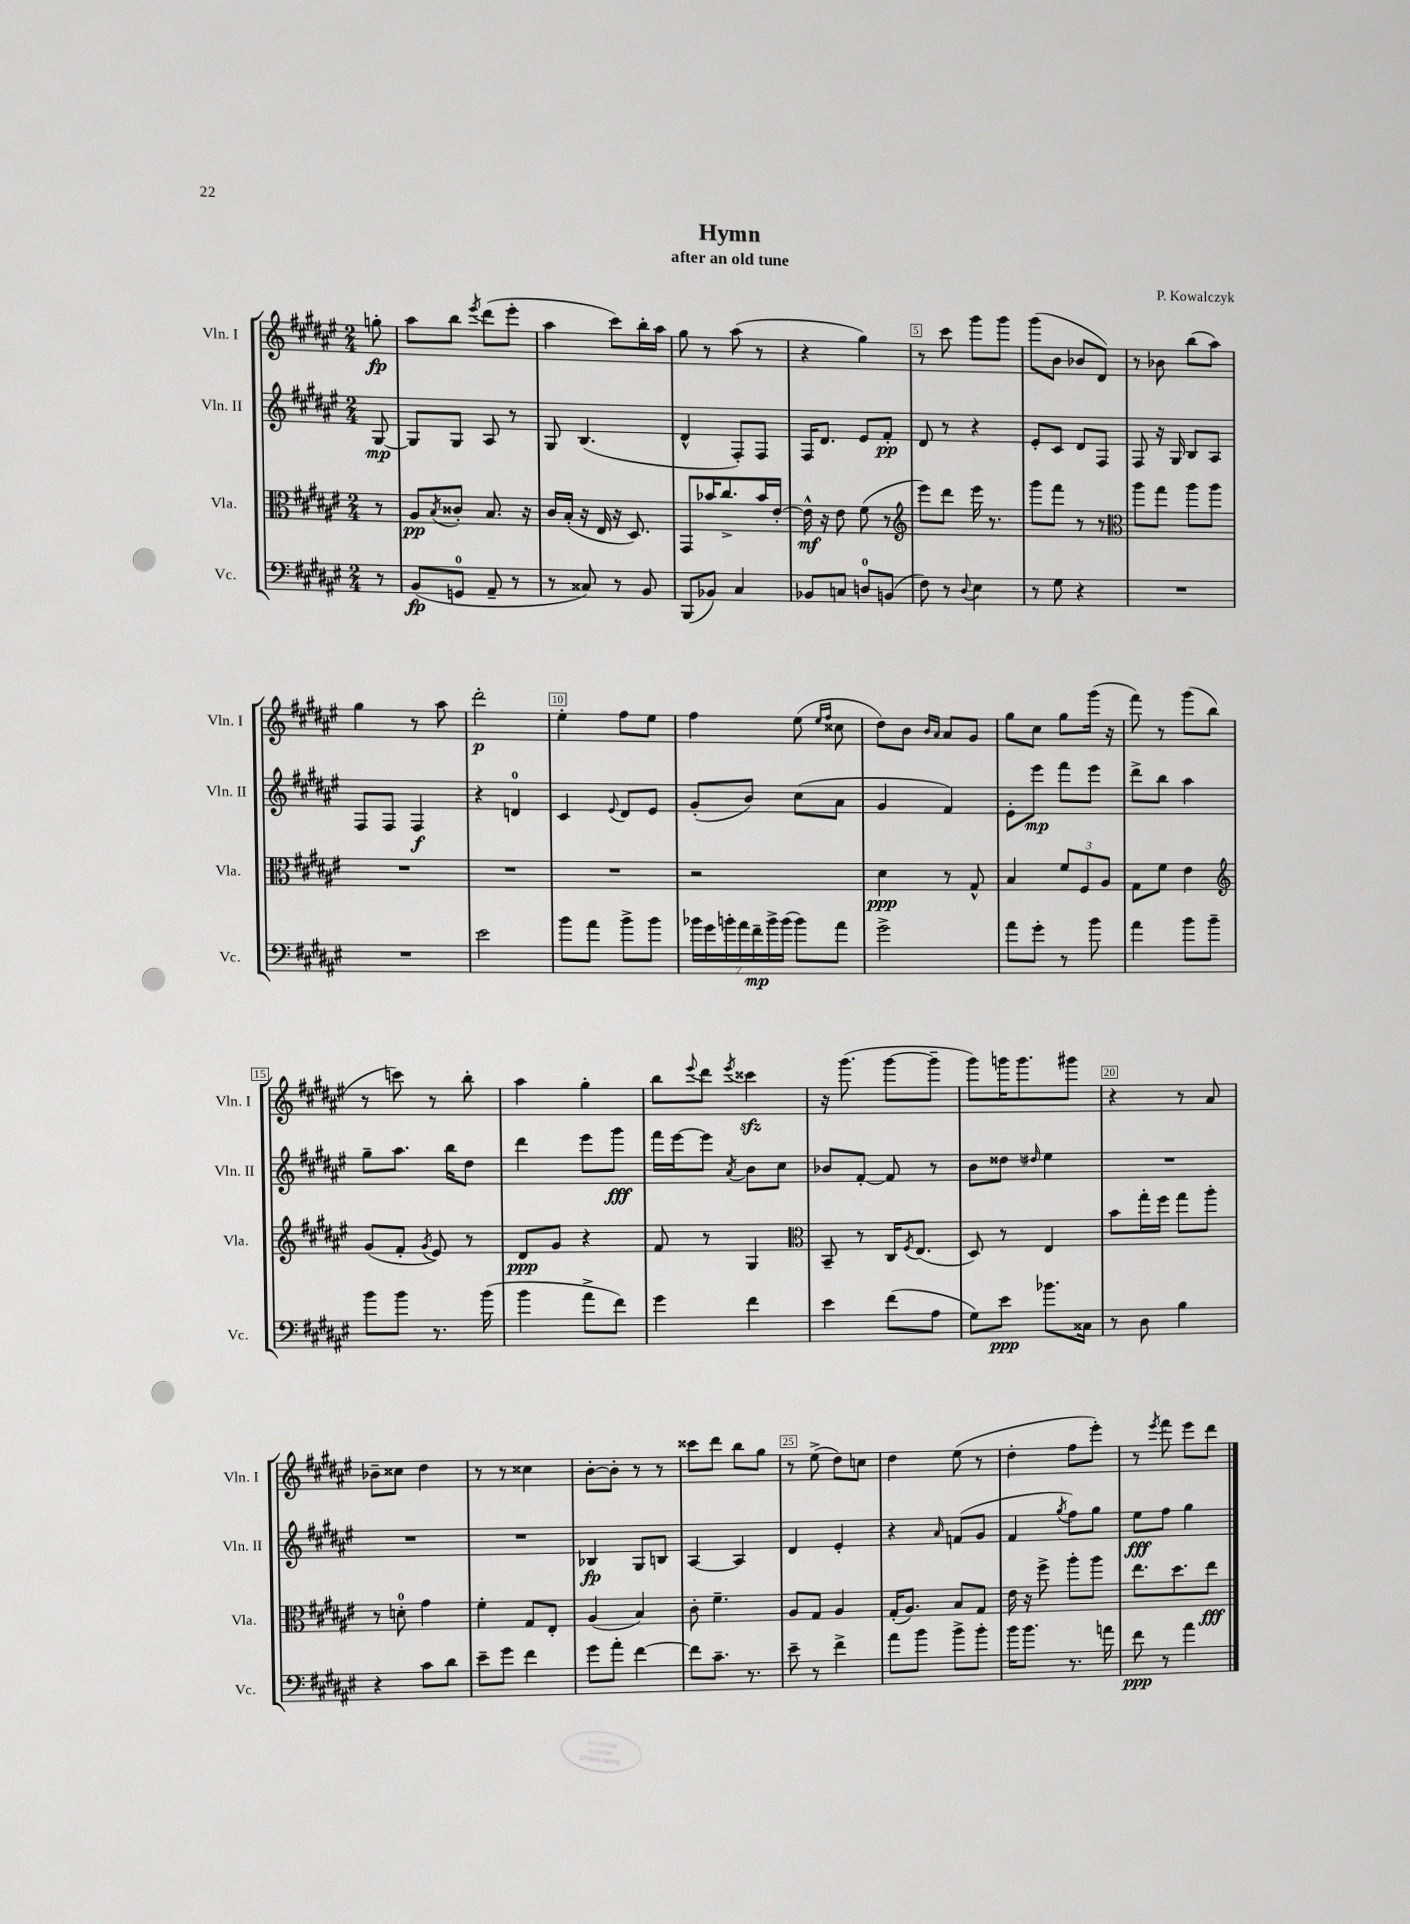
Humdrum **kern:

**kern	**dynam	**kern	**dynam	**kern	**dynam	**kern	**dynam
*part4	*part4	*part3	*part3	*part2	*part2	*part1	*part1
*staff4	*staff4	*staff3	*staff3	*staff2	*staff2	*staff1	*staff1
*I"Vc.	*	*I"Vla.	*	*I"Vln. II	*	*I"Vln. I	*
*I'Vc.	*	*I'Vla.	*	*I'Vln. II	*	*I'Vln. I	*
*clefF4	*	*clefC3	*	*clefG2	*	*clefG2	*
*k[f#c#g#d#a#e#]	*	*k[f#c#g#d#a#e#]	*	*k[f#c#g#d#a#e#]	*	*k[f#c#g#d#a#e#]	*
*M2/4	*	*M2/4	*	*M2/4	*	*M2/4	*
=	=	=	=	=	=	=	=
8r	.	8r	.	[8G#/	mp	8ggn'\	fp
=1	=1	=1	=1	=1	=1	=1	=1
(8BB/L	fp	8A#/L	pp	8G#/L]	.	8aa#\L	.
.	.	8qB/	.	.	.	.	.
8GGn/J	.	8c##X'/J	.	8G#/J	.	8bb\J	.
.	.	.	.	.	.	8qeee#/	.
8AA#~/	.	8.B/	.	8A#/	.	(8ddd#\L	.
8r	.	.	.	8r	.	8eee#'\J	.
.	.	16r	.	.	.	.	.
=2	=2	=2	=2	=2	=2	=2	=2
8r	.	16c#/LL	.	8G#/	.	4aa#\	.
.	.	(16B'/JJ	.	.	.	.	.
8C##X/)	.	16r	.	(4.B/	.	.	.
.	.	16E#/	.	.	.	.	.
8r	.	16r	.	.	.	8ccc#\L)	.
.	.	8.D#/)	.	.	.	.	.
8BB/	.	.	.	.	.	16bb'\L	.
.	.	.	.	.	.	16aa#\JJ	.
=3	=3	=3	=3	=3	=3	=3	=3
(8BBB/L	.	8GG#/L	.	4d#^^/	.	8gg#\	.
8BB-X/J)	.	16b-X/K	.	.	.	8r	.
.	.	8.cc#^/	.	.	.	.	.
4C#/	.	.	.	8F#'/L)	.	(8aa#\	.
.	.	16b-/L	.	8F#/J	.	8r	.
.	.	[16e#'/JJ	.	.	.	.	.
=4	=4	=4	=4	=4	=4	=4	=4
8BB-X/L	.	16e#^^\]	mf	16F#/KL	.	4r	.
.	.	16r	.	8.d#/J	.	.	.
8Cn/J	.	8e#\	.	.	.	.	.
8Dn/L	.	(8f#\	.	8e#/L	.	4gg#\)	.
(8BBn/J	.	8r	.	8f#'/J	pp	.	.
=5	=5	=5	=5	=5	=5	=5	=5
*	*	*clefG2	*	*	*	*	*
8F#\)	.	8eee#\L)	.	8d#/	.	8r	.
8r	.	8ddd#\J	.	8r	.	8ccc#\	.
8qqD#/	.	.	.	.	.	.	.
4E#\	.	16eee#\	.	4r	.	8ggg#\L	.
.	.	8.r	.	.	.	.	.
.	.	.	.	.	.	8ggg#\J	.
=6	=6	=6	=6	=6	=6	=6	=6
8r	.	8ggg#\L	.	8e#'/L	.	(8ggg#\L	.
8G#\	.	8fff#\J	.	8c#/J	.	8b\J	.
4r	.	8r	.	8d#/L	.	8b-X/L	.
.	.	8r	.	8F#/J	.	8d#/J)	.
=7	=7	=7	=7	=7	=7	=7	=7
*	*	*clefC3	*	*	*	*	*
2r	.	8aa#\L	.	8F#/	.	8r	.
.	.	8gg#\J	.	16r	.	8b-X\	.
.	.	.	.	16G#/	.	.	.
.	.	8aa#\L	.	8B/L	.	(8bb\L	.
.	.	8aa#\J	.	8A#/J	.	8aa#\J)	.
!!LO:LB:g=z
=8	=8	=8	=8	=8	=8	=8	=8
2r	.	2r	.	8F#/L	.	4gg#\	.
.	.	.	.	8F#/J	.	.	.
.	.	.	.	4F#/	f	8r	.
.	.	.	.	.	.	8aa#\	.
=9	=9	=9	=9	=9	=9	=9	=9
2e#\	.	2r	.	4r	.	2ddd#'\	p
.	.	.	.	4dn/	.	.	.
=10	=10	=10	=10	=10	=10	=10	=10
8b\L	.	2r	.	4c#/	.	4ee#'\	.
8a#\J	.	.	.	.	.	.	.
.	.	.	.	8qqe#/	.	.	.
8b^\L	.	.	.	8d#/L	.	8ff#\L	.
8b\J	.	.	.	8e#/J	.	8ee#\J	.
=11	=11	=11	=11	=11	=11	=11	=11
28b-X\LL	.	2r	.	(8g#'/L	.	4ff#\	.
28g#\	.	.	.	.	.	.	.
28bn'\	.	.	.	.	.	.	.
28a#\	.	.	.	.	.	.	.
.	.	.	.	8b/J)	.	.	.
28f#~\	mp	.	.	.	.	.	.
28b^\	.	.	.	.	.	.	.
(28b\JJ	.	.	.	.	.	.	.
8b\L)	.	.	.	(8cc#\L	.	(8ee#\	.
.	.	.	.	.	.	16qqee#/LL	.
.	.	.	.	.	.	16qqff#/JJ	.
8a#\J	.	.	.	8a#\J	.	8cc##X\	.
=12	=12	=12	=12	=12	=12	=12	=12
2g#^\	.	4d#\	ppp	4g#/	.	8dd#\L)	.
.	.	.	.	.	.	8b\J	.
.	.	.	.	.	.	16qqb/LL	.
.	.	.	.	.	.	16qqa#/JJ	.
.	.	8r	.	4f#/)	.	8a#/L	.
.	.	8G#^^/	.	.	.	8g#/J	.
=13	=13	=13	=13	=13	=13	=13	=13
8a#\L	.	4B/	.	8e#'\L	.	8gg#\L	.
8g#'\J	.	.	.	8eee#\J	mp	8cc#\J	.
8r	.	12f#/L	.	8fff#\L	.	8gg#\L	.
.	.	12F#/	.	.	.	.	.
8b\	.	.	.	8eee#\J	.	(16ggg#\Jk	.
.	.	12A#/J	.	.	.	.	.
.	.	.	.	.	.	16r	.
=14	=14	=14	=14	=14	=14	=14	=14
4a#\	.	8G#\L	.	8ddd#^\L	.	8fff#\)	.
.	.	8f#\J	.	8bb\J	.	8r	.
8b\L	.	4e#\	.	4aa#\	.	(8ggg#\L	.
8b~\J	.	.	.	.	.	8bb\J	.
!!LO:LB:g=z
=15	=15	=15	=15	=15	=15	=15	=15
*	*	*clefG2	*	*	*	*	*
8b\L	.	(8g#/L	.	8gg#~\L	.	8r	.
8b\J	.	8f#'/J	.	8.aa#\J	.	8cccn\)	.
.	.	8qg#/	.	.	.	.	.
8.r	.	8e#/)	.	.	.	8r	.
.	.	.	.	16bb\KL	.	.	.
.	.	8r	.	8dd#\J	.	8bb'\	.
(16b\	.	.	.	.	.	.	.
=16	=16	=16	=16	=16	=16	=16	=16
4b\	.	8d#/L	ppp	4ddd#\	.	4aa#\	.
.	.	8g#/J	.	.	.	.	.
8a#^\L	.	4r	.	8eee#\L	.	4gg#'\	.
8f#\J)	.	.	.	8ggg#\J	fff	.	.
=17	=17	=17	=17	=17	=17	=17	=17
4g#\	.	8f#/	.	16fff#\LL	.	8bb\L	.
.	.	.	.	[16eee#\J	.	.	.
.	.	.	.	.	.	8qqeee#/	.
.	.	8r	.	8eee#\J]	.	8ddd#\J	.
.	.	.	.	8qa#/	.	8qeee#/	.
4f#\	.	4G#/	.	8b\L	.	4ccc##Xzz\	.
.	.	.	.	8cc#\J	.	.	.
=18	=18	=18	=18	=18	=18	=18	=18
*	*	*clefC3	*	*	*	*	*
4e#\	.	8BB~/	.	8b-X/L	.	16r	.
.	.	.	.	.	.	(8.ggg#\	.
.	.	8r	.	[8f#'/J	.	.	.
(8f#\L	.	16C#/KL	.	8f#/]	.	[8ggg#\L	.
.	.	8qF#/	.	.	.	.	.
.	.	(8.E#/J	.	.	.	.	.
8A#\J	.	.	.	8r	.	8ggg#~\J]	.
=19	=19	=19	=19	=19	=19	=19	=19
8G#\L)	.	8D#/)	.	8b\L	.	8ggg#\L)	.
8e#\J	ppp	8r	.	8dd##X\J	.	16gggn\K	.
.	.	.	.	.	.	8.ggg\	.
.	.	.	.	16qqdd#X/	.	.	.
8.b-X\L	.	4E#/	.	4ee#\	.	.	.
.	.	.	.	.	.	8ggg#X\J	.
16C##X\Jk	.	.	.	.	.	.	.
=20	=20	=20	=20	=20	=20	=20	=20
8r	.	8b\L	.	2r	.	4r	.
8D#\	.	16gg#'\L	.	.	.	.	.
.	.	16ff#\JJ	.	.	.	.	.
4B\	.	8gg#\L	.	.	.	8r	.
.	.	8aa#'\J	.	.	.	8a#/	.
!!LO:LB:g=z
=21	=21	=21	=21	=21	=21	=21	=21
4r	.	8r	.	2r	.	8b-X~\L	.
.	.	8dn'\	.	.	.	8cc##X\J	.
8c#\L	.	4g#\	.	.	.	4dd#\	.
8d#\J	.	.	.	.	.	.	.
=22	=22	=22	=22	=22	=22	=22	=22
8e#~\L	.	4f#'\	.	2r	.	8r	.
8g#\J	.	.	.	.	.	8r	.
4f#\	.	8G#/L	.	.	.	4cc##X\	.
.	.	8E#'/J	.	.	.	.	.
=23	=23	=23	=23	=23	=23	=23	=23
8g#\L	.	(4A#/	.	4B-X/	fp	[8b'\L	.
8a#'\J	.	.	.	.	.	8b'\J]	.
[4f#\	.	4B/)	.	8G#/L	.	8r	.
.	.	.	.	8Bn/J	.	8r	.
=24	=24	=24	=24	=24	=24	=24	=24
8f#\L]	.	8c#'\	.	[4A#/	.	8ccc##X\L	.
8.c#~\J	.	4.f#~\	.	.	.	8ddd#\J	.
.	.	.	.	4A#/]	.	8bb\L	.
8.r	.	.	.	.	.	.	.
.	.	.	.	.	.	8gg#\J	.
=25	=25	=25	=25	=25	=25	=25	=25
8e#~\	.	8A#/L	.	4d#/	.	8r	.
8r	.	8G#/J	.	.	.	(8ee#^\	.
4f#^\	.	4A#/	.	4e#'/	.	8dd#\L)	.
.	.	.	.	.	.	8ccn\J	.
=26	=26	=26	=26	=26	=26	=26	=26
8a#\L	.	(16G#'/KL	.	4r	.	4dd#\	.
.	.	8.A#/J)	.	.	.	.	.
8b\J	.	.	.	.	.	.	.
.	.	.	.	16qqa#/	.	.	.
8b^\L	.	8B/L	.	(8fn/L	.	(8ee#\	.
8b'\J	.	8G#/J	.	8g#/J	.	8r	.
=27	=27	=27	=27	=27	=27	=27	=27
16b\KL	.	16e#\	.	4f#/	.	4dd#'\	.
8.b\J	.	16r	.	.	.	.	.
.	.	8ff#^\	.	.	.	.	.
.	.	.	.	8qgg#/	.	.	.
8.r	.	8aa#'\L	.	8ff#\L)	.	8ff#\L	.
.	.	8aa#\J	.	8gg#\J	.	8eee#'\J)	.
16an\	.	.	.	.	.	.	.
=28	=28	=28	=28	=28	=28	=28	=28
8f#\	ppp	8.ee#\L	.	8ee#\L	fff	8r	.
.	.	.	.	.	.	8qeee#/	.
8r	.	.	.	8ff#\J	.	8fff#\	.
.	.	8.dd#\	.	.	.	.	.
4a#\	.	.	.	4gg#\	.	8eee#\L	.
.	.	8ee#\J	fff	.	.	8ddd#\J	.
==	==	==	==	==	==	==	==
*-	*-	*-	*-	*-	*-	*-	*-
